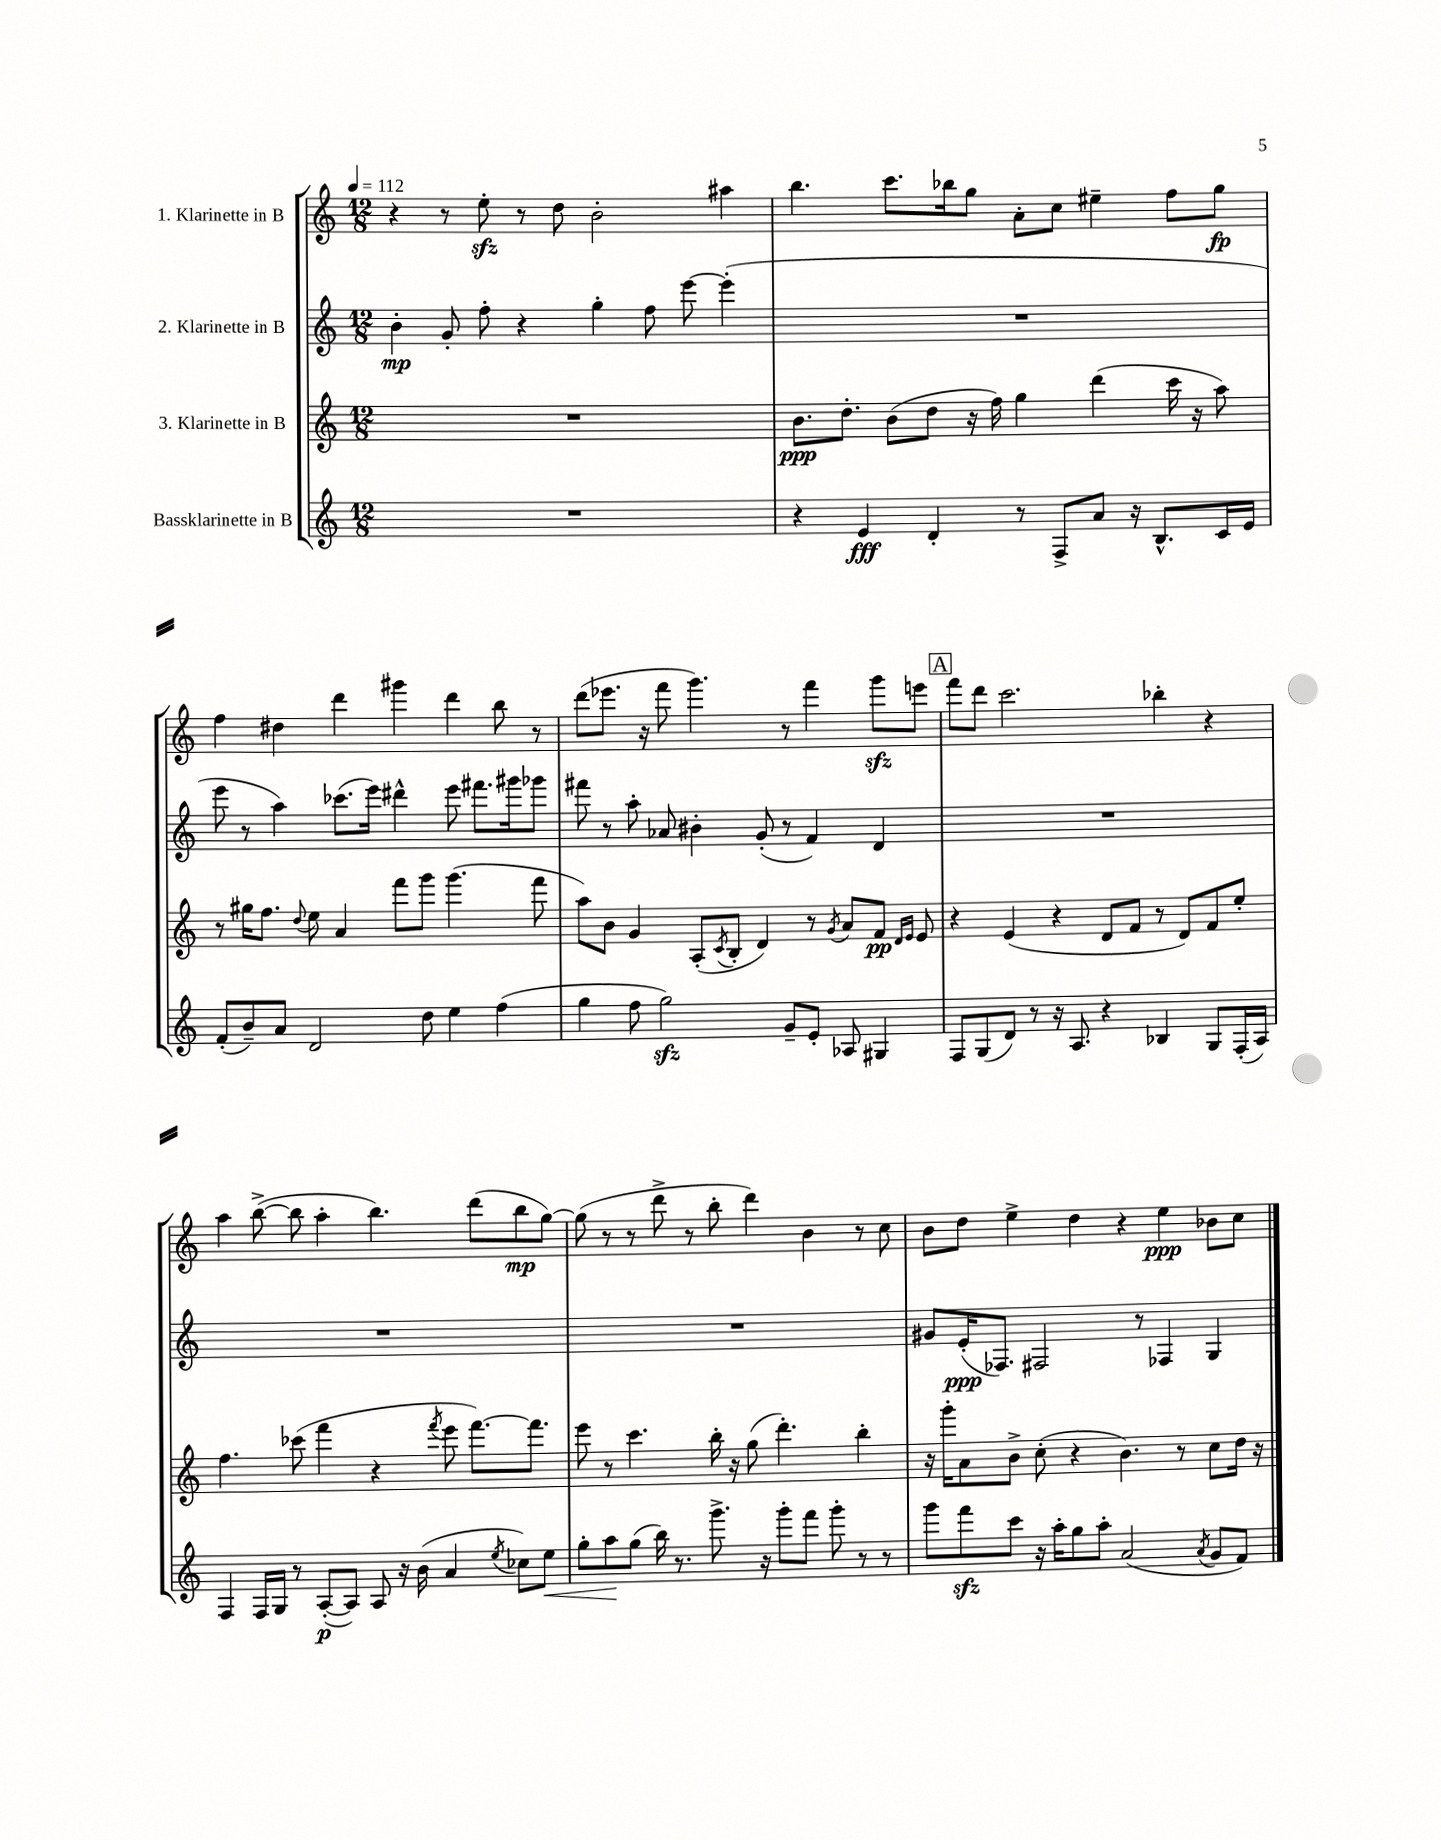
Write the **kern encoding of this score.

**kern	**dynam	**kern	**dynam	**kern	**dynam	**kern	**dynam
*part4	*part4	*part3	*part3	*part2	*part2	*part1	*part1
*staff4	*staff4	*staff3	*staff3	*staff2	*staff2	*staff1	*staff1
*I"Bassklarinette in B	*	*I"3. Klarinette in B	*	*I"2. Klarinette in B	*	*I"1. Klarinette in B	*
*clefG2	*	*clefG2	*	*clefG2	*	*clefG2	*
*k[]	*	*k[]	*	*k[]	*	*k[]	*
*M12/8	*	*M12/8	*	*M12/8	*	*M12/8	*
*MM112	*	*MM112	*	*MM112	*	*MM112	*
=1	=1	=1	=1	=1	=1	=1	=1
1.r	.	1.r	.	4b'\	mp	4r	.
.	.	.	.	8g'/	.	8r	.
.	.	.	.	8ff'\	.	8eezz'\	.
.	.	.	.	4r	.	8r	.
.	.	.	.	.	.	8dd\	.
.	.	.	.	4gg'\	.	2b'\	.
.	.	.	.	8ff\	.	.	.
.	.	.	.	[8eee\	.	.	.
.	.	.	.	(4eee'\]	.	4aa#X\	.
=2	=2	=2	=2	=2	=2	=2	=2
4r	.	8.b\L	ppp	1.r	.	4.bb\	.
.	.	8.dd'\J	.	.	.	.	.
4e/	fff	.	.	.	.	.	.
.	.	(8b\L	.	.	.	8.ccc\L	.
4d'/	.	8dd\J	.	.	.	.	.
.	.	.	.	.	.	16bb-X\k	.
.	.	16r	.	.	.	8gg\J	.
.	.	16ff\)	.	.	.	.	.
8r	.	4gg\	.	.	.	8a'\L	.
8F^/L	.	.	.	.	.	8cc\J	.
8a/J	.	(4ddd\	.	.	.	4ee#X~\	.
16r	.	.	.	.	.	.	.
8.B^^/L	.	.	.	.	.	.	.
.	.	16ccc\	.	.	.	8ff\L	.
.	.	16r	.	.	.	.	.
16c/L	.	8aa\)	.	.	.	8gg\J	fp
16e/JJ	.	.	.	.	.	.	.
!!LO:LB:g=z
=3	=3	=3	=3	=3	=3	=3	=3
(8f'/L	.	8r	.	8eee\	.	4ff\	.
8b~/)	.	16gg#X\KL	.	8r	.	.	.
.	.	8.ff\J	.	.	.	.	.
8a/J	.	.	.	4aa\)	.	4dd#X\	.
.	.	8qqdd/	.	.	.	.	.
2d/	.	8ee\	.	.	.	.	.
.	.	4a/	.	(8.ccc-X\L	.	4ddd\	.
.	.	.	.	16eee\Jk)	.	.	.
.	.	8fff\L	.	4ddd#X^^\	.	4ggg#X\	.
8dd\	.	8ggg\J	.	.	.	.	.
4ee\	.	(4.ggg\	.	8eee\	.	4ddd\	.
.	.	.	.	8.fff#X\L	.	.	.
(4ff\	.	.	.	.	.	8bb\	.
.	.	.	.	16ggg#X\k	.	.	.
.	.	8fff\	.	8ggg-X\J	.	8r	.
=4	=4	=4	=4	=4	=4	=4	=4
4gg\	.	8aa\L)	.	8fff#X\	.	(8ddd\L	.
.	.	8b\J	.	8r	.	8.eee-X\J	.
8ff\	.	4g/	.	8aa'\	.	.	.
.	.	.	.	.	.	16r	.
2ggzz\)	.	.	.	8a-X/	.	8fff\	.
.	.	(8A'/L	.	4b#X'\	.	4.ggg\)	.
.	.	8qc/	.	.	.	.	.
.	.	8B'/J	.	.	.	.	.
.	.	4d/)	.	(8g'/	.	.	.
8g~/L	.	.	.	8r	.	8r	.
8e'/J	.	8r	.	4f/)	.	4fff\	.
.	.	8qg/	.	.	.	.	.
8A-X/	.	8a/L	.	.	.	.	.
4G#X/	.	8f/J	pp	4d/	.	8gggzz\L	.
.	.	16qqd/LL	.	.	.	.	.
.	.	16qqe/JJ	.	.	.	.	.
.	.	8e/	.	.	.	8eeen\J	.
!!LO:REH:place=s1:t=A
=5	=5	=5	=5	=5	=5	=5	=5
8F/L	.	4r	.	1.r	.	8fff\L	.
(8G/	.	.	.	.	.	8ddd\J	.
8d/J)	.	(4e/	.	.	.	2.ccc\	.
8r	.	.	.	.	.	.	.
16r	.	4r	.	.	.	.	.
8.A/	.	.	.	.	.	.	.
4r	.	8d/L	.	.	.	.	.
.	.	8f/J	.	.	.	.	.
4B-X/	.	8r	.	.	.	4bb-X'\	.
.	.	8d/L)	.	.	.	.	.
8G/L	.	8f/	.	.	.	4r	.
(16F'/L	.	8ee'/J	.	.	.	.	.
16A/JJ)	.	.	.	.	.	.	.
!!LO:LB:g=z
=6	=6	=6	=6	=6	=6	=6	=6
4F/	.	4.ff\	.	1.r	.	4aa\	.
16F/LL	.	.	.	.	.	([8bb^\	.
16G/JJ	.	.	.	.	.	.	.
8r	.	(8ccc-X\	.	.	.	8bb\]	.
([8A'/L	p	4fff\	.	.	.	4aa'\	.
8A/J])	.	.	.	.	.	.	.
8A/	.	4r	.	.	.	4.bb\)	.
16r	.	.	.	.	.	.	.
(16b\	.	.	.	.	.	.	.
.	.	8qfff/	.	.	.	.	.
4a/	.	8eee\	.	.	.	.	.
.	.	[8.fff\L)	.	.	.	(8ddd\L	.
8qee/	.	.	.	.	.	.	.
8cc-X\L)	.	.	.	.	.	8bb\	mp
.	.	8.fff\J]	.	.	.	.	.
!	!LO:HP:b	!	!	!	!	!	!
8ee\J	<	.	.	.	.	[8gg\J)	.
=7	=7	=7	=7	=7	=7	=7	=7
8gg'\L	.	8eee\	.	1.r	.	(8gg\]	.
8aa\	.	8r	.	.	.	8r	.
(8gg\J	[	4.ccc\	.	.	.	8r	.
16bb\)	.	.	.	.	.	8ddd^\	.
8.r	.	.	.	.	.	.	.
.	.	.	.	.	.	8r	.
8.ggg^\	.	16bb'\	.	.	.	8bb'\	.
.	.	16r	.	.	.	.	.
.	.	(8gg\	.	.	.	4ddd\)	.
16r	.	.	.	.	.	.	.
8ggg'\L	.	4.ddd'\)	.	.	.	.	.
8fff\J	.	.	.	.	.	4b\	.
8ggg'\	.	.	.	.	.	.	.
8r	.	4bb'\	.	.	.	8r	.
8r	.	.	.	.	.	8cc\	.
=8	=8	=8	=8	=8	=8	=8	=8
8ggg\L	.	16r	.	8g#X/L	.	8b\L	.
.	.	16ggg'\KL	.	.	.	.	.
8fffzz\	.	8a\	.	(16e'/K	ppp	8dd\J	.
.	.	.	.	8.F-X/J)	.	.	.
8ccc\J	.	8b^\J	.	.	.	4ee^\	.
16r	.	(8cc'\	.	2F#X/	.	.	.
16aa'\KL	.	.	.	.	.	.	.
8gg\	.	4r	.	.	.	4dd\	.
8aa'\J	.	.	.	.	.	.	.
(2a/	.	4.b\)	.	.	.	4r	.
.	.	.	.	8r	.	.	.
.	.	.	.	4F-X/	.	4ee\	ppp
.	.	8r	.	.	.	.	.
8qa/	.	.	.	.	.	.	.
8g/L	.	8cc\L	.	4G/	.	8b-X\L	.
8f/J)	.	16dd\Jk	.	.	.	8cc\J	.
.	.	16r	.	.	.	.	.
==	==	==	==	==	==	==	==
*-	*-	*-	*-	*-	*-	*-	*-
